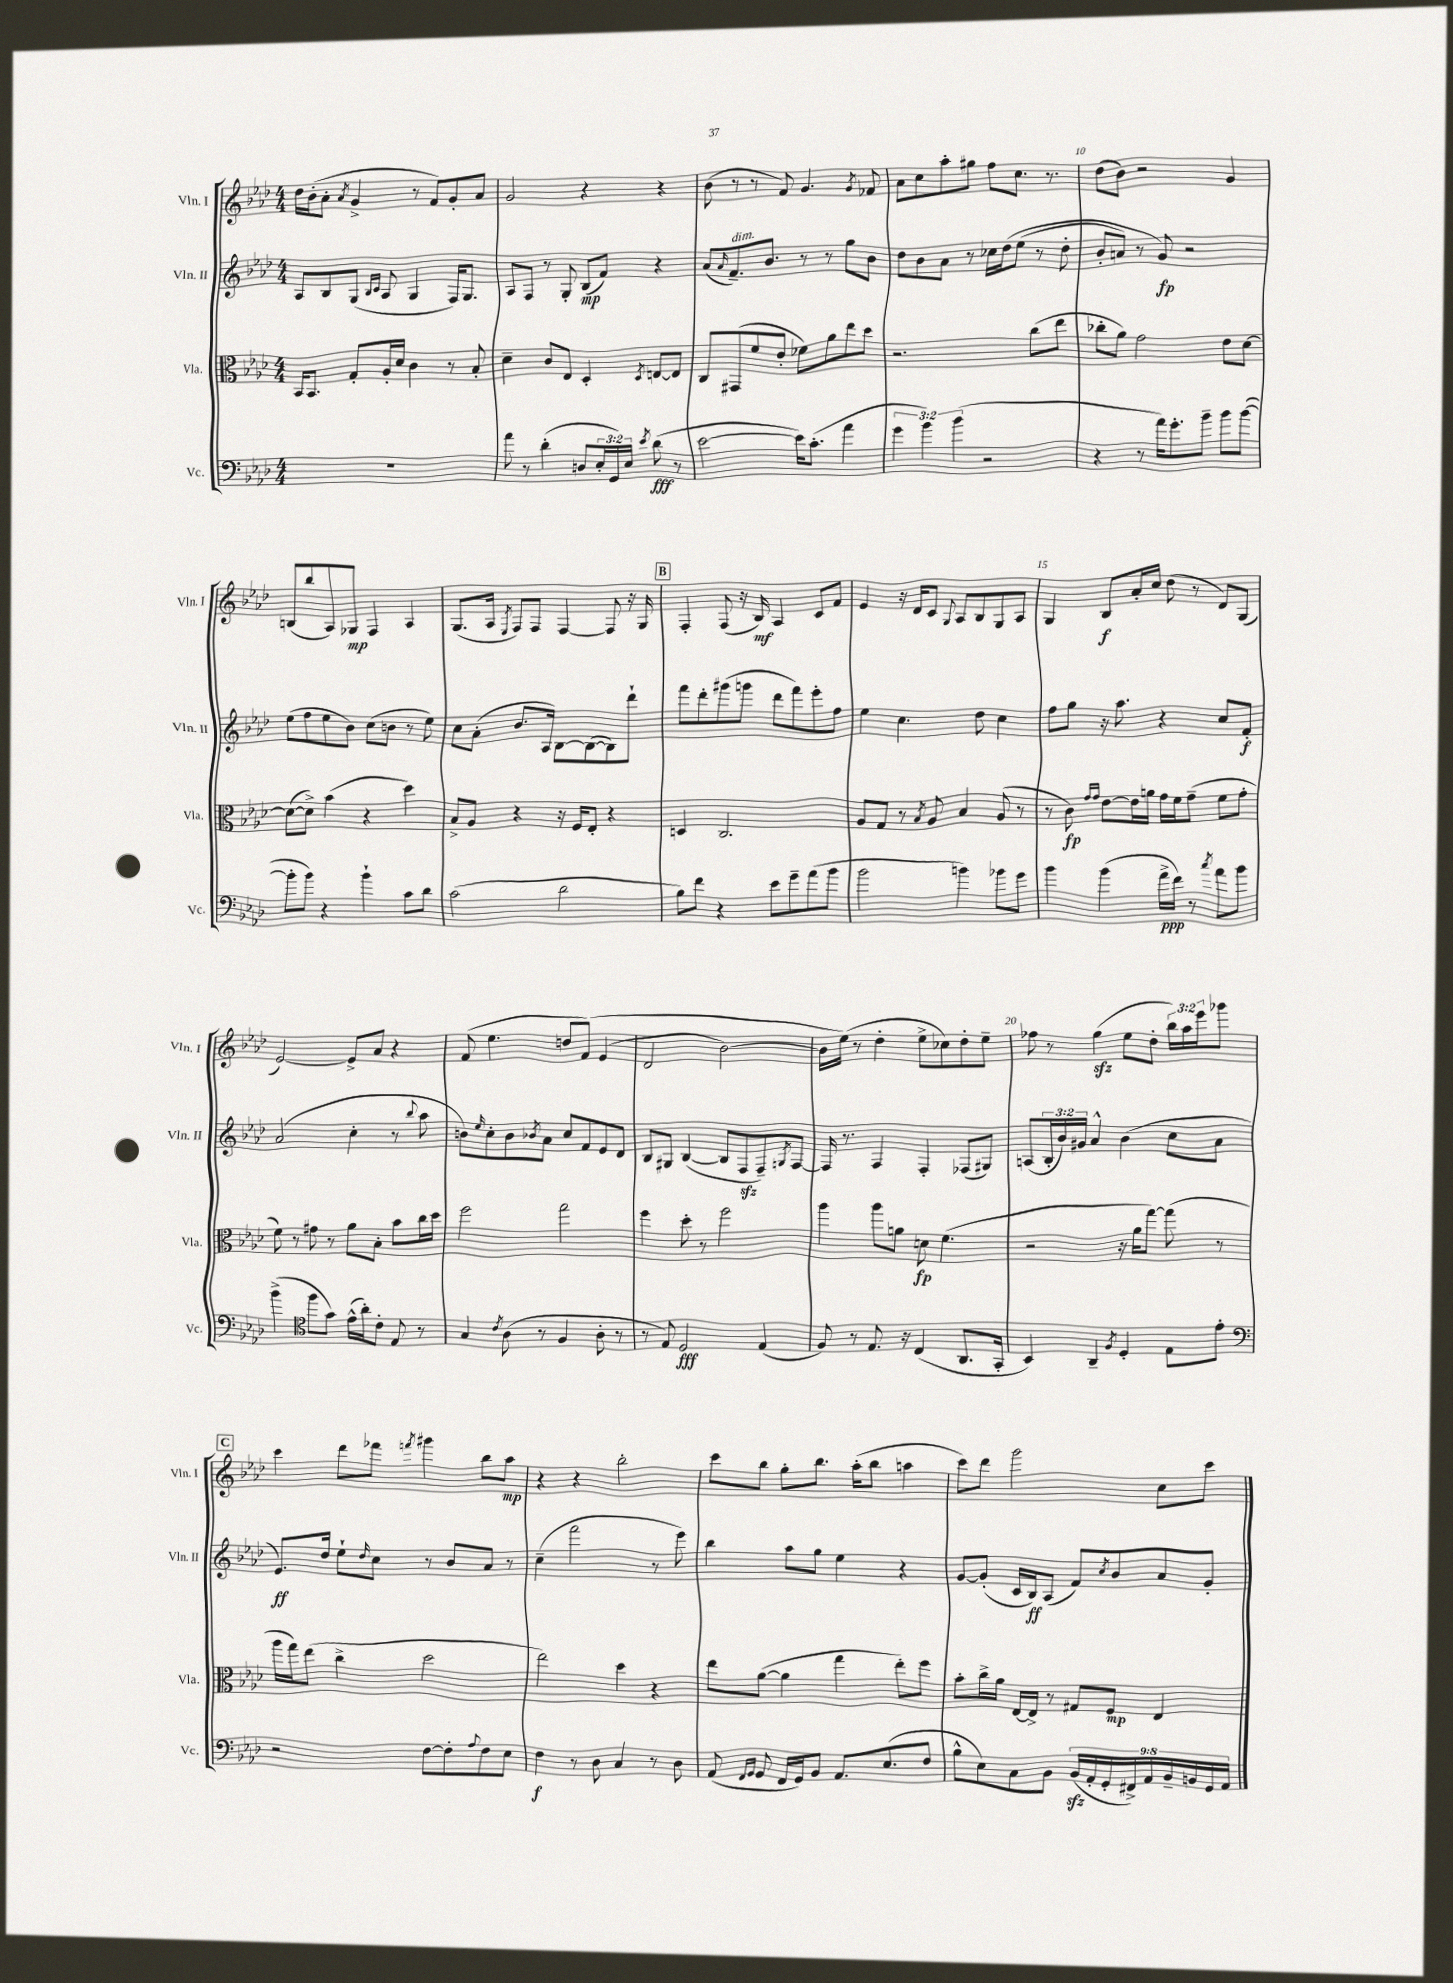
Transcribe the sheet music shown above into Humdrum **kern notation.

**kern	**dynam	**kern	**dynam	**kern	**dynam	**kern	**dynam
*part4	*part4	*part3	*part3	*part2	*part2	*part1	*part1
*staff4	*staff4	*staff3	*staff3	*staff2	*staff2	*staff1	*staff1
*I"Vc.	*	*I"Vla.	*	*I"Vln. II	*	*I"Vln. I	*
*I'Vc.	*	*I'Vla.	*	*I'Vln. II	*	*I'Vln. I	*
*clefF4	*	*clefC3	*	*clefG2	*	*clefG2	*
*k[b-e-a-d-]	*	*k[b-e-a-d-]	*	*k[b-e-a-d-]	*	*k[b-e-a-d-]	*
*M4/4	*	*M4/4	*	*M4/4	*	*M4/4	*
=6	=6	=6	=6	=6	=6	=6	=6
1r	.	16BB-/KL	.	8A-/L	.	16dd-\LL	.
.	.	8.BB-/J	.	.	.	(16b-'\J	.
.	.	.	.	8B-/	.	8a-'\J	.
.	.	.	.	.	.	8qa-/	.
.	.	8G'/L	.	(8G/J	.	4g^/	.
.	.	.	.	16qqB-/LL	.	.	.
.	.	.	.	16qqc/JJ	.	.	.
.	.	16A-'/L	.	8A-/	.	.	.
.	.	16d-/JJ	.	.	.	.	.
.	.	4c\	.	4G/	.	8r	.
.	.	.	.	.	.	8f/L)	.
.	.	8r	.	16F/KL)	.	8g'/	.
.	.	.	.	8.G/J	.	.	.
.	.	8B-'/	.	.	.	8a-/J	.
=7	=7	=7	=7	=7	=7	=7	=7
8a-\	.	4d-~\	.	8A-/L	.	2g/	.
8r	.	.	.	8F/J	.	.	.
(4d-'\	.	8c/L	.	8r	.	.	.
.	.	8E-/J	.	8G'/	.	.	.
8Dn/L	.	4D-'/	.	(8B-/L	mp	4r	.
24E-'/L	.	.	.	8f/J)	.	.	.
24GG/)	.	.	.	.	.	.	.
24E-/JJ	.	.	.	.	.	.	.
8qe-/	.	8qD-/	.	.	.	.	.
(8d-\	fff	[8En/L	.	4r	.	4r	.
8r	.	8E/J]	.	.	.	.	.
=8	=8	=8	=8	=8	=8	=8	=8
[2e-\	.	8C/L	.	(8a-/L	.	(8b-\	.
.	.	.	.	16qqa-/	.	.	.
!	!	!	!	!LO:TX:a:i:t=dim.	!	!	!
.	.	(8GG#X/	.	8.f~/)	.	8r	.
.	.	8f/	.	.	.	8r	.
.	.	.	.	8.b-/J	.	.	.
.	.	8e-'/J	.	.	.	8f/)	.
16e-\KL])	.	8f-X\L)	.	8r	.	4.g/	.
(8.c'\J	.	.	.	.	.	.	.
.	.	8a-\	.	8r	.	.	.
4a-\	.	8ee-\	.	8gg\L	.	.	.
.	.	.	.	.	.	8qg/	.
.	.	8dd-\J	.	8b-\J	.	8f-X/	.
=9	=9	=9	=9	=9	=9	=9	=9
6g\	.	2.r	.	8dd-\L	.	8a-\L	.
.	.	.	.	8b-\	.	8cc\	.
6b-\)	.	.	.	.	.	.	.
.	.	.	.	8a-\J	.	8aa-'\	.
(6b-\	.	.	.	.	.	.	.
.	.	.	.	8r	.	8gg#X\J	.
2r	.	.	.	16cc-X\LL	.	8ff\L	.
.	.	.	.	(16dd-\J	.	.	.
.	.	.	.	(8ee-\J	.	8.cc\J	.
.	.	(8cc\L	.	8r	.	.	.
.	.	.	.	.	.	8.r	.
.	.	8ee-\J	.	8dd-'\	.	.	.
=10	=10	=10	=10	=10	=10	=10	=10
4r	.	8cc-X'\L	.	8b-'/L	.	(8dd-\L	.
.	.	8a-\J)	.	8an/J)	.	8b-\J)	.
8r	.	2g\	.	8r	.	2r	.
16a-\KL)	.	.	.	8g/)	fp	.	.
8.g'\	.	.	.	.	.	.	.
.	.	.	.	2r	.	.	.
8b-~\J	.	.	.	.	.	.	.
8b-\L	.	8e-\L	.	.	.	4g/	.
([8b-\J	.	[8d-\J	.	.	.	.	.
!!LO:LB:g=z
=11	=11	=11	=11	=11	=11	=11	=11
8b-'\L]	.	(8d-\L_	.	(8ee-\L	.	(8Bn/L	.
8b-\J)	.	8d-^\J])	.	8ff\	.	8bb-/	.
4r	.	(4b-\	.	8ee-\	.	8A-/)	.
.	.	.	.	8b-\J)	.	8G-X/J	mp
4b-`\	.	4r	.	(8cc\L	.	4F/	.
.	.	.	.	8bn\J	.	.	.
8c\L	.	4dd-\)	.	8r	.	4A-/	.
8d-\J	.	.	.	8ee-\)	.	.	.
=12	=12	=12	=12	=12	=12	=12	=12
(2c\	.	8B-^/L	.	8cc\L	.	(8.G/L	.
.	.	8A-/J	.	(8a-'\J	.	.	.
.	.	.	.	.	.	16A-/Jk	.
.	.	.	.	.	.	8qE-/	.
.	.	4r	.	8.b-/L	.	8F/L)	.
.	.	.	.	.	.	8F/J	.
.	.	.	.	16A-/Jk)	.	.	.
2d-\	.	16r	.	[8B-\L	.	[4F/	.
.	.	16F/KL	.	.	.	.	.
.	.	8E-'/J	.	(8B-\_	.	.	.
.	.	4r	.	8B-\])	.	8F/]	.
.	.	.	.	8ddd-`\J	.	16r	.
.	.	.	.	.	.	16G/	.
!!LO:REH:place=s1:t=B
=13	=13	=13	=13	=13	=13	=13	=13
8B-\L)	.	4Dn/	.	8fff\L	.	4F'/	.
8f\J	.	.	.	8ddd-'\	.	.	.
4r	.	2.C/	.	(8ggg#X\	.	(8F/	.
.	.	.	.	8gggn\J	.	16r	.
.	.	.	.	.	.	16B-/)	mf
8e-\L	.	.	.	8ddd-\L	.	4A-/	.
8g~\	.	.	.	8fff\)	.	.	.
(8a-\	.	.	.	8eee-'\	.	8c/L	.
8b-\J	.	.	.	8ff\J	.	8f/J	.
=14	=14	=14	=14	=14	=14	=14	=14
2b-\	.	8A-/L	.	4ee-\	.	4e-/	.
.	.	8G/J	.	.	.	.	.
.	.	8r	.	4.cc\	.	16r	.
.	.	.	.	.	.	16d-/KL	.
.	.	8qB-/	.	.	.	.	.
.	.	8A-/	.	.	.	8c/J	.
.	.	.	.	.	.	8qqG/	.
4bn\)	.	4B-/	.	.	.	8A-/L	.
.	.	.	.	8dd-\	.	8B-/	.
8b-X\L	.	(8A-/	.	4cc\	.	8G/	.
8g\J	.	8r	.	.	.	8A-/J	.
=15	=15	=15	=15	=15	=15	=15	=15
4b-\	.	8r	.	8ff\L	.	4G/	.
.	.	8c\)	fp	8gg\J	.	.	.
.	.	16qqg/LL	.	.	.	.	.
.	.	16qqg/JJ	.	.	.	.	.
(4b-\	.	[8e-\L	.	16r	.	8B-/L	f
.	.	.	.	8.aa-\	.	.	.
.	.	16e-\L]	.	.	.	16a-'/L	.
.	.	16an\JJ	.	.	.	16cc/JJ	.
16a-^\LL	ppp	16g\LL	.	4r	.	(8dd-\	.
16f\JJ)	.	16f\J	.	.	.	.	.
8r	.	(8g~\J	.	.	.	8r	.
8qcc/	.	.	.	.	.	.	.
8a-\L	.	8f\L	.	8cc/L	.	8d-/L)	.
8b-\J	.	8g'\J	.	8f'/J	f	(8G/J	.
!!LO:LB:g=z
=16	=16	=16	=16	=16	=16	=16	=16
(4b-^\	.	8f\)	.	(2a-/	.	[2e-/)	.
.	.	8r	.	.	.	.	.
*clefC4	*	*	*	*	*	*	*
8ff\L	.	8g#X\	.	.	.	.	.
8g\J)	.	8r	.	.	.	.	.
(16e-^^\LL	.	8a-\L	.	4cc'\	.	8e-^/L]	.
16a-'\J)	.	.	.	.	.	.	.
8c'\J	.	8B-'\J	.	.	.	8a-/J	.
8E-/	.	8b-\L	.	8r	.	4r	.
.	.	.	.	8qqbb-/	.	.	.
8r	.	16cc\L	.	8aa-\	.	.	.
.	.	16dd-\JJ	.	.	.	.	.
=17	=17	=17	=17	=17	=17	=17	=17
4G/	.	2ff\	.	8bn\L)	.	(8f/	.
.	.	.	.	16qqee-/	.	.	.
.	.	.	.	8cc'\	.	4.ee-\	.
8qc/	.	.	.	.	.	.	.
(8A-\	.	.	.	8b\	.	.	.
.	.	.	.	8qb-X/	.	.	.
8r	.	.	.	8a-\J	.	.	.
4F/	.	2gg\	.	8cc/L	.	8ddn/L	.
.	.	.	.	8f/	.	(8f/J)	.
8A-'\	.	.	.	8e-/	.	(4e-/	.
8r	.	.	.	8d-/J	.	.	.
=18	=18	=18	=18	=18	=18	=18	=18
8r	.	4ff\	.	8B-/L	.	2d-/	.
8E-/)	.	.	.	8G#X/J	.	.	.
2D-/	fff	8dd-'\	.	([4B-/	.	.	.
.	.	8r	.	.	.	.	.
.	.	2ff\	.	8B-/L]	.	[2b-\)	.
.	.	.	.	8Fzz/	.	.	.
(4E-/	.	.	.	8F~/)	.	.	.
.	.	.	.	8qGn/	.	.	.
.	.	.	.	[8F/J	.	.	.
=19	=19	=19	=19	=19	=19	=19	=19
8F/)	.	4aa-\	.	16F/]	.	16b-\LL]	.
.	.	.	.	8.r	.	(16ee-\JJ)	.
8r	.	.	.	.	.	8r	.
8.E-/	.	8aa-\L	.	4F/	.	4dd-'\	.
.	.	8an\J	.	.	.	.	.
16r	.	.	.	.	.	.	.
(4C/	.	8dn\	fp	4F'/	.	8ee-^\L	.
.	.	(4.f\	.	.	.	8cc-X\)	.
8.AA-/L	.	.	.	(8F-X/L	.	8dd-'\	.
.	.	.	.	8G#X/J)	.	8ee-~\J	.
16GG'/Jk	.	.	.	.	.	.	.
=20	=20	=20	=20	=20	=20	=20	=20
4BB-/)	.	2r	.	(8An/L	.	8ff-X\	.
.	.	.	.	24B-'/L	.	8r	.
.	.	.	.	24b-/)	.	.	.
.	.	.	.	24g#X/JJ	.	.	.
4AA-~/	.	.	.	4a-^^/	.	(4ggzz\	.
8qF/	.	.	.	.	.	.	.
4D-'/	.	16r	.	(4b-\	.	8ee-\L	.
.	.	16a-\KL	.	.	.	.	.
.	.	[8gg\J)	.	.	.	8dd-'\J	.
8E-\L	.	(8gg\]	.	8cc\L	.	24bb-\LL)	.
.	.	.	.	.	.	24aa-\	.
.	.	.	.	.	.	24eee-\J	.
8e-'\J	.	8r	.	8a-\J	.	8ggg-X\J	.
!!LO:LB:g=z
!!LO:REH:place=s1:t=C
=21	=21	=21	=21	=21	=21	=21	=21
*clefF4	*	*	*	*	*	*	*
2r	.	16aa-\LL	.	8.e-/L)	ff	4ccc\	.
.	.	16gg\J)	.	.	.	.	.
.	.	(8ee-\J	.	.	.	.	.
.	.	.	.	16dd-/Jk	.	.	.
.	.	4cc^\	.	8ee-`\L	.	8ddd-\L	.
.	.	.	.	16qqdd-/	.	.	.
.	.	.	.	8cc\J	.	8fff-X\J	.
.	.	.	.	.	.	8qfffn/	.
[8F\L	.	2dd-\	.	8r	.	4ggg#X\	.
8F'\]	.	.	.	8b-/L	.	.	.
8qqA-/	.	.	.	.	.	.	.
8F\	.	.	.	8a-/J	.	8bb-\L	.
8E-\J	.	.	.	8r	.	8aa-\J	mp
=22	=22	=22	=22	=22	=22	=22	=22
4F\	f	2ee-\)	.	(4cc~\	.	4r	.
8r	.	.	.	2fff\	.	4r	.
8D-\	.	.	.	.	.	.	.
4C/	.	4dd-\	.	.	.	2bb-'\	.
8r	.	4r	.	8r	.	.	.
8D-\	.	.	.	8eee-\)	.	.	.
=23	=23	=23	=23	=23	=23	=23	=23
(8AA-/	.	8ee-\L	.	4bb-\	.	8ccc\L	.
16qqFF/LL	.	.	.	.	.	.	.
16qqGG/JJ	.	.	.	.	.	.	.
8GG/	.	([8a-\J	.	.	.	8bb-\J	.
16FF/LL	.	4a-\]	.	8aa-\L	.	8gg'\L	.
16GG/J)	.	.	.	.	.	.	.
8BB-/J	.	.	.	8gg\J	.	8.bb-\J	.
8.AA-/L	.	4gg\	.	4ee-\	.	.	.
.	.	.	.	.	.	(16aa-'\KL	.
.	.	.	.	.	.	8bb-\J	.
(8.E-/	.	.	.	.	.	.	.
.	.	8ee-'\L)	.	4r	.	4aan\	.
8F/J	.	8ff\J	.	.	.	.	.
=24	=24	=24	=24	=24	=24	=24	=24
8B-^^\L	.	8b-'\L	.	[8g/L	.	8ccc\L)	.
8E-\)	.	16cc^\L	.	(8g'/J]	.	8ddd-\J	.
.	.	16a-\JJ	.	.	.	.	.
8C\	.	[16E-/LL	.	16c/LL	.	2ggg\	.
.	.	16E-^/JJ]	.	16B-/J)	ff	.	.
8BB-\J	.	8r	.	(8A-/J	.	.	.
(18BB-zz/LL	.	8G#X/L	.	8f/L)	.	.	.
18AA-'/	.	.	.	.	.	.	.
18GG'/	.	.	.	.	.	.	.
.	.	.	.	8qcc/	.	.	.
.	.	8F/J	mp	8b-/	.	.	.
18FF#X^/)	.	.	.	.	.	.	.
18AA-/	.	.	.	.	.	.	.
.	.	4E-/	.	8a-/	.	8cc\L	.
18BB-~/	.	.	.	.	.	.	.
18BBn/	.	.	.	.	.	.	.
.	.	.	.	8g'/J	.	8ccc\J	.
18GG/	.	.	.	.	.	.	.
18AA-/JJ	.	.	.	.	.	.	.
==	==	==	==	==	==	==	==
*-	*-	*-	*-	*-	*-	*-	*-
